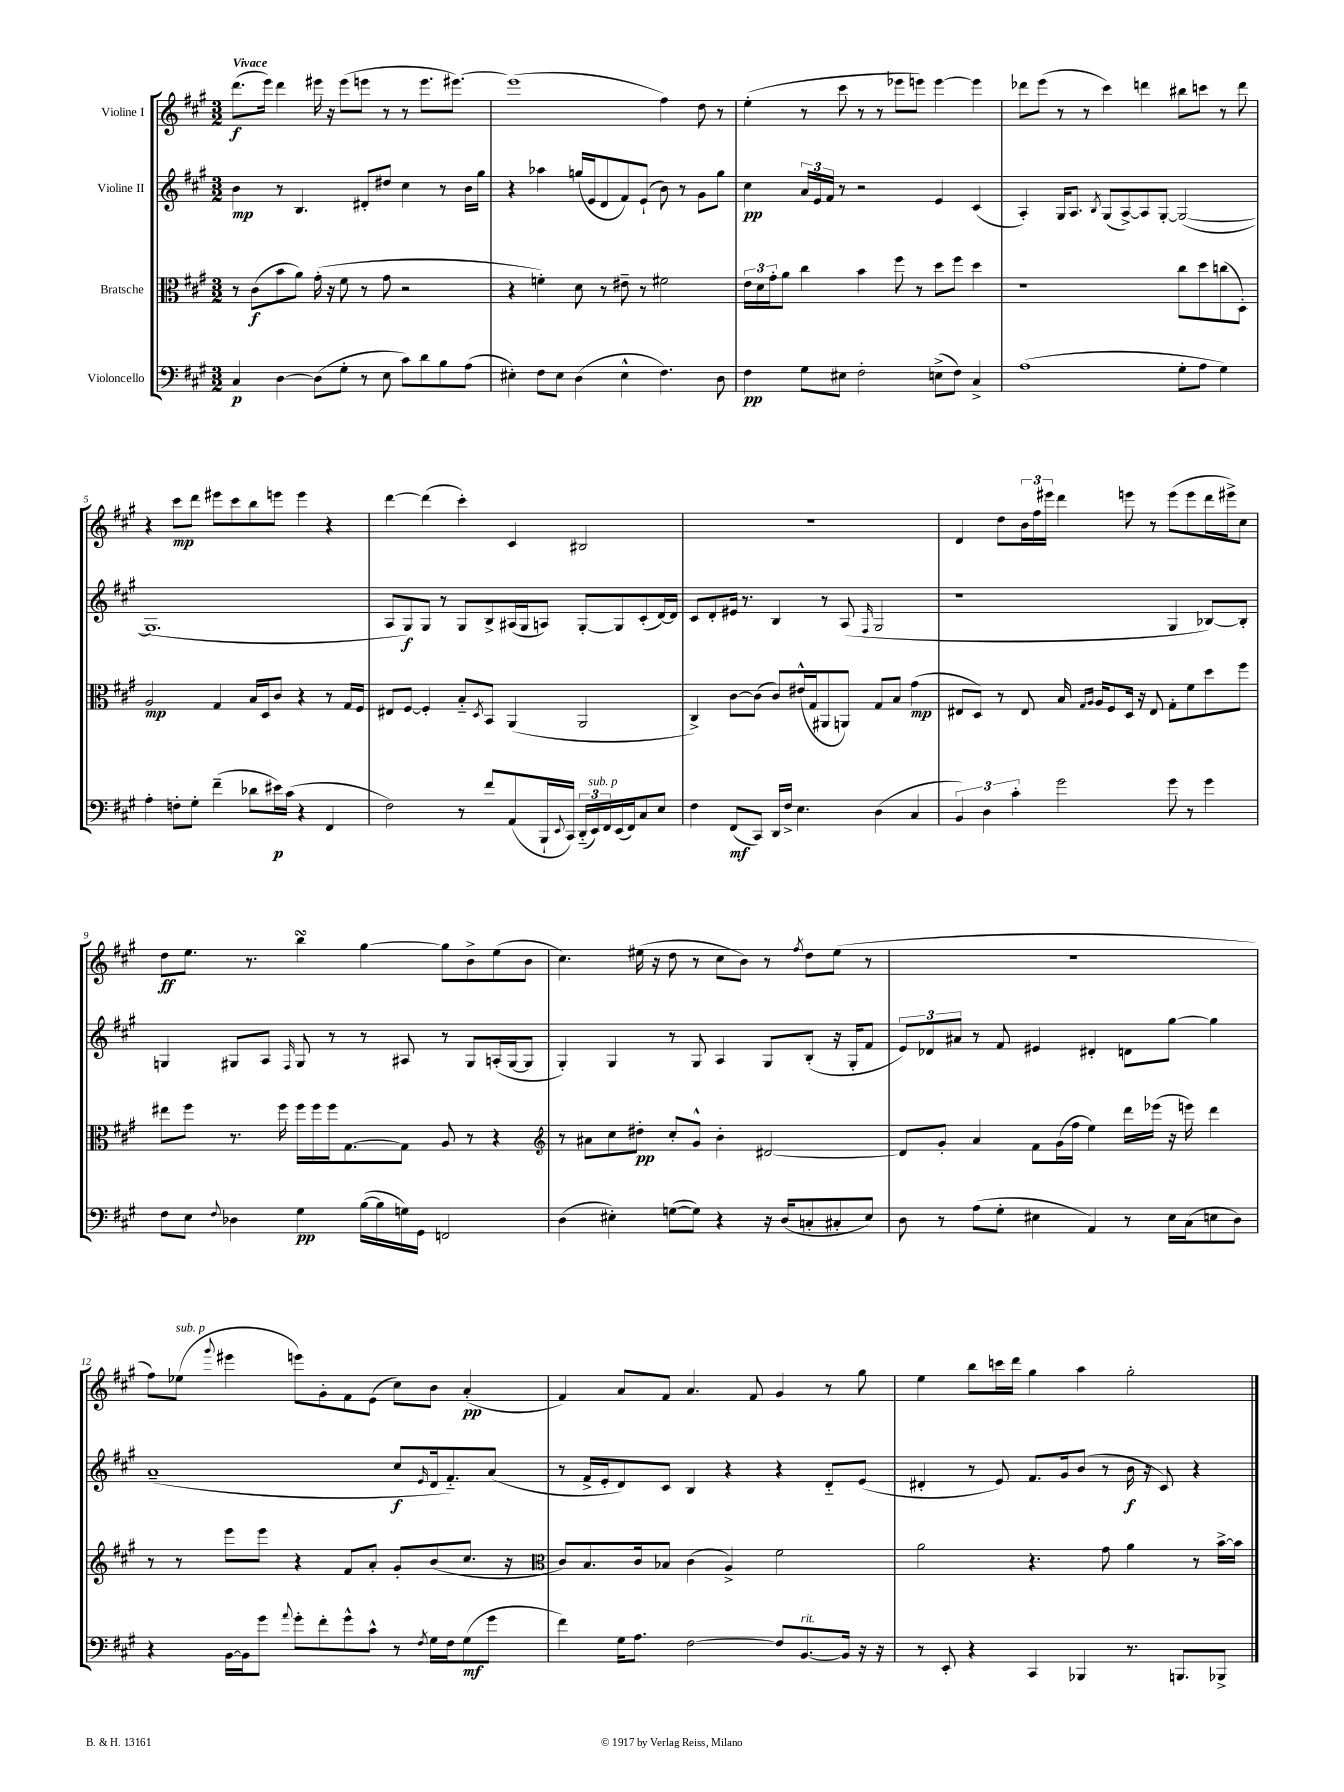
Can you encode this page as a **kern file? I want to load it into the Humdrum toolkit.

**kern	**dynam	**kern	**dynam	**kern	**dynam	**kern	**dynam
*part4	*part4	*part3	*part3	*part2	*part2	*part1	*part1
*staff4	*staff4	*staff3	*staff3	*staff2	*staff2	*staff1	*staff1
*I"Violoncello	*	*I"Bratsche	*	*I"Violine II	*	*I"Violine I	*
*clefF4	*	*clefC3	*	*clefG2	*	*clefG2	*
*k[f#c#g#]	*	*k[f#c#g#]	*	*k[f#c#g#]	*	*k[f#c#g#]	*
*M3/2	*	*M3/2	*	*M3/2	*	*M3/2	*
=1	=1	=1	=1	=1	=1	=1	=1
!	!	!	!	!	!	!LO:TX:a:B:t=Vivace	!
4C#/	p	8r	.	4b\	mp	(8.ddd\L	f
.	.	(8c#\L	f	.	.	.	.
.	.	.	.	.	.	16eee\Jk)	.
[4D\	.	8b\	.	8r	.	4ddd\	.
.	.	8a\J)	.	4.B/	.	.	.
(8D\L]	.	(16g#'\	.	.	.	16eee#X\	.
.	.	16r	.	.	.	16r	.
8G#'\J	.	8f#\	.	.	.	(8eee#\L	.
8r	.	8r	.	8d#X'/L	.	8eeen\J	.
8E\	.	8g#\	.	8dd#X/J	.	8r	.
8c#\L)	.	2r	.	4cc#\	.	8r	.
8d\	.	.	.	.	.	8.eee\L	.
8B\	.	.	.	8r	.	.	.
.	.	.	.	.	.	[8.eee#X\J)	.
(8A\J	.	.	.	16b\LL	.	.	.
.	.	.	.	16gg#\JJ	.	.	.
=2	=2	=2	=2	=2	=2	=2	=2
4E#X'\)	.	4r	.	4r	.	(1eee#]	.
8F#\L	.	4fn'\)	.	4aa-X\	.	.	.
8E#\J	.	.	.	.	.	.	.
(4D\	.	8d\	.	(16ggn/LL	.	.	.
.	.	.	.	16e/J	.	.	.
.	.	8r	.	8d/	.	.	.
4E#^^\	.	8e#X~\	.	8f#/)	.	.	.
.	.	8r	.	(8e`/J	.	.	.
4.F#\)	.	2f#X\	.	8b\)	.	4ff#\)	.
.	.	.	.	8r	.	.	.
.	.	.	.	8g#\L	.	8dd\	.
8D\	.	.	.	8gg\J	.	8r	.
=3	=3	=3	=3	=3	=3	=3	=3
4F#\	pp	24e\LL	.	4cc#\	pp	(4ee'\	.
.	.	24d\	.	.	.	.	.
.	.	24g#'\J	.	.	.	.	.
.	.	8a\J	.	.	.	.	.
8G#\L	.	4cc#\	.	24a/LL	.	8r	.
.	.	.	.	24e/	.	.	.
.	.	.	.	24f#/JJ	.	.	.
8E#X\J	.	.	.	8r	.	8ccc#\	.
2F#'\	.	4b\	.	2r	.	8r	.
.	.	.	.	.	.	8r	.
.	.	8ff#\	.	.	.	8eee-X\L	.
.	.	8r	.	.	.	8eeen\J)	.
(8En^\L	.	8dd\L	.	4e/	.	[4eee\	.
8F#\J)	.	8ff#\J	.	.	.	.	.
4C#^/	.	4dd\	.	(4c#/	.	4eee\]	.
=4	=4	=4	=4	=4	=4	=4	=4
(1A	.	1r	.	4A'/)	.	8ddd-X\L	.
.	.	.	.	.	.	(8eee\J	.
.	.	.	.	16G#/KL	.	8r	.
.	.	.	.	8.A/J	.	.	.
.	.	.	.	.	.	8r	.
.	.	.	.	8qB/	.	.	.
.	.	.	.	(8G#/L	.	4ccc#\)	.
.	.	.	.	[8A^/)	.	.	.
.	.	.	.	8A/]	.	4dddn\	.
.	.	.	.	[8G#'/J	.	.	.
8G#'\L	.	8cc#\L	.	(2G#/_	.	8bb#X\L	.
8A\J	.	8dd\	.	.	.	8cccn\J	.
4G#\)	.	(8ccn\	.	.	.	8r	.
.	.	8D'\J)	.	.	.	8ddd\	.
!!LO:LB:g=z
=5	=5	=5	=5	=5	=5	=5	=5
4A'\	.	2A/	mp	1.G#]	.	4r	.
8Fn'\L	.	.	.	.	.	8ccc#\L	mp
8G#'\J	.	.	.	.	.	8ddd\J	.
(4f#~\	.	4G#/	.	.	.	8eee#X\L	.
.	.	.	.	.	.	8ccc#\	.
8d-X\L	.	16B/LL	.	.	.	8bb\	.
.	.	16D/J	.	.	.	.	.
16e#X\L)	p	8c#/J	.	.	.	8eeen\J	.
(16c#\JJ	.	.	.	.	.	.	.
4r	.	4r	.	.	.	4eee\	.
4FF#/	.	8r	.	.	.	4r	.
.	.	16G#/LL	.	.	.	.	.
.	.	16F#/JJ	.	.	.	.	.
=6	=6	=6	=6	=6	=6	=6	=6
2F#\)	.	8E#X/L	.	8A/L	.	[4ddd\	.
.	.	[8F#/J	.	8G#/)	f	.	.
.	.	4F#'/]	.	8G#/J	.	(4ddd\]	.
.	.	.	.	8r	.	.	.
8r	.	8B/L	.	8G#/L	.	4ccc#'\)	.
.	.	8qD/	.	.	.	.	.
8f#/L	.	8BB/J	.	8B^/	.	.	.
(8AA/	.	(4AA/	.	(16A#X/L	.	4c#/	.
.	.	.	.	16G#/J	.	.	.
16BBB`/L	.	.	.	8An/J)	.	.	.
8qqEE/	.	.	.	.	.	.	.
16CC#/JJ)	.	.	.	.	.	.	.
(24DD/LL	.	2AA/	.	[8G#'/L	.	2B#X/	.
!LO:TX:a:i:t=sub. p	!	!	!	!	!	!	!
24EE/)	.	.	.	.	.	.	.
24FF#/	.	.	.	.	.	.	.
(16EE/	.	.	.	8G#/]	.	.	.
16FF#/J)	.	.	.	.	.	.	.
8C#/	.	.	.	(8c#'/	.	.	.
8E/J	.	.	.	[16d/L)	.	.	.
.	.	.	.	16d/JJ]	.	.	.
=7	=7	=7	=7	=7	=7	=7	=7
4F#\	.	4C#^/)	.	8c#/L	.	1.r	.
.	.	.	.	8d'/	.	.	.
(8FF#/L	mf	[8c#\L	.	16e#X/Jk	.	.	.
.	.	.	.	8.r	.	.	.
8CC#/J)	.	(8c#\J]	.	.	.	.	.
16DD/LL	.	8c#/L)	.	4B/	.	.	.
16F#^/JJ	.	.	.	.	.	.	.
4.E\	.	(16e#X^^/L	.	.	.	.	.
.	.	16G#/J	.	.	.	.	.
.	.	8AA#X/	.	8r	.	.	.
.	.	8AAn/J)	.	(8A/	.	.	.
.	.	.	.	16qqF#/	.	.	.
(4D\	.	8G#/L	.	2G#/	.	.	.
.	.	8B/J	.	.	.	.	.
4C#/	.	(4g#\	mp	.	.	.	.
=8	=8	=8	=8	=8	=8	=8	=8
6BB/)	.	8E#X/L	.	1r	.	4d/	.
.	.	8D/J)	.	.	.	.	.
6D\	.	.	.	.	.	.	.
.	.	8r	.	.	.	8dd\L	.
6c#'\	.	.	.	.	.	.	.
.	.	8E#/	.	.	.	24b\L	.
.	.	.	.	.	.	24ff#\	.
.	.	.	.	.	.	24eee#X\JJ	.
2g#\	.	16B/	.	.	.	4ddd\	.
.	.	16qqG#/LL	.	.	.	.	.
.	.	16qqA/JJ	.	.	.	.	.
.	.	16A/KL	.	.	.	.	.
.	.	8F#/	.	.	.	.	.
.	.	16D/Jk	.	.	.	8eeen\	.
.	.	16r	.	.	.	.	.
.	.	8E#/	.	.	.	8r	.
8g#\	.	8G#'\L	.	4G#/	.	(8eee\L	.
8r	.	8f#\	.	.	.	8eee\	.
4g#\	.	8dd\	.	[8B-X/L)	.	16ddd\L	.
.	.	.	.	.	.	16eee#X^\J)	.
.	.	8ff#\J	.	8B-'/J]	.	8cc#\J	.
!!LO:LB:g=z
=9	=9	=9	=9	=9	=9	=9	=9
8F#\L	.	8ee#X\L	.	4Gn/	.	8dd\L	ff
8E\J	.	8ff#\J	.	.	.	8.ee\J	.
8qqF#/	.	.	.	.	.	.	.
4D-X\	.	8.r	.	8G#X/L	.	.	.
.	.	.	.	.	.	8.r	.
.	.	.	.	8A/J	.	.	.
.	.	16ff#\	.	.	.	.	.
.	.	.	.	16qqF#/	.	.	.
4G#\	pp	16ff#\LL	.	8G#/	.	4bbsSSS\	.
.	.	16ff#\	.	.	.	.	.
.	.	16ff#\J	.	8r	.	.	.
.	.	[8.G#\	.	.	.	.	.
([16B\LL	.	.	.	8r	.	[4gg#\	.
16B\]	.	.	.	.	.	.	.
16Gn\)	.	8G#\J]	.	8A#X/	.	.	.
16GG#\JJ	.	.	.	.	.	.	.
2FFn/	.	8A/	.	8r	.	8gg#\L]	.
.	.	8r	.	8G#/L	.	8b^\	.
.	.	4r	.	(16An'/L	.	(8ee\	.
.	.	.	.	[16G#/J	.	.	.
.	.	.	.	8G#/J]	.	8b\J	.
=10	=10	=10	=10	=10	=10	=10	=10
*	*	*clefG2	*	*	*	*	*
(4D\	.	8r	.	4G#'/)	.	4.cc#\)	.
.	.	8a#X\L	.	.	.	.	.
4E#X'\)	.	8cc#\	.	4G#/	.	.	.
.	.	8dd#X'\J	pp	.	.	(16ee#X\	.
.	.	.	.	.	.	16r	.
([8Gn\L	.	8cc#'/L	.	8r	.	8dd\	.
8G\J])	.	8g#^^/J	.	8G#/	.	8r	.
4r	.	4b'\	.	4A/	.	8cc#\L	.
.	.	.	.	.	.	8b\J)	.
16r	.	[2d#X/	.	8G#/L	.	8r	.
(16D/KL	.	.	.	.	.	.	.
.	.	.	.	.	.	8qff#/	.
8Cn'/	.	.	.	(8B'/J	.	8dd\L	.
8C#X'/	.	.	.	16r	.	(8ee#\J	.
.	.	.	.	16G#'/KL	.	.	.
8E#/J)	.	.	.	8f#/J	.	8r	.
=11	=11	=11	=11	=11	=11	=11	=11
8D\	.	8d#/L]	.	12e/L)	.	1.r	.
.	.	.	.	12d-X/	.	.	.
8r	.	8g#'/J	.	.	.	.	.
.	.	.	.	12a#X/J	.	.	.
(8A\L	.	4a/	.	8r	.	.	.
8G#'\J	.	.	.	8f#/	.	.	.
4E#X\	.	8f#\L	.	4e#X/	.	.	.
.	.	(16g#\L	.	.	.	.	.
.	.	16ff#\JJ	.	.	.	.	.
4AA/)	.	4ee\)	.	4d#X'/	.	.	.
8r	.	16ddd\LL	.	8dn\L	.	.	.
.	.	(16eee-X\JJ	.	.	.	.	.
16E#\LL	.	16r	.	[8gg#\J	.	.	.
(16C#\J	.	16eeen\)	.	.	.	.	.
8En\	.	4ddd\	.	4gg#\]	.	.	.
8D\J)	.	.	.	.	.	.	.
!!LO:LB:g=z
=12	=12	=12	=12	=12	=12	=12	=12
4r	.	8r	.	(1a~	.	8ff#\L)	.
!	!	!	!	!	!	!LO:TX:a:i:t=sub. p	!
.	.	8r	.	.	.	(8ee-X\J	.
.	.	.	.	.	.	8qqggg#/	.
[16BB\LL	.	8eee\L	.	.	.	4eee#X\	.
16BB\J]	.	.	.	.	.	.	.
8g#\J	.	8eee\J	.	.	.	.	.
8qqa/	.	.	.	.	.	.	.
8g#'\L	.	4r	.	.	.	8eeen\L)	.
8f#'\	.	.	.	.	.	8g#'\	.
8g#^^\	.	8f#/L	.	.	.	8f#\	.
8c#^^\J	.	8a'/J	.	.	.	(8e\J	.
8r	.	8g#'/L	.	8cc#/L	f	8cc#\L)	.
8qF#/	.	.	.	16qqe/	.	.	.
16G#\LL	.	(8b/	.	16d/k	.	8b\J	.
16F#\J	.	.	.	8.f#/)	.	.	.
(8G#\	mf	8.cc#/J	.	.	.	(4a'/	pp
8g#\J	.	.	.	(8a/J	.	.	.
.	.	16r	.	.	.	.	.
=13	=13	=13	=13	=13	=13	=13	=13
*	*	*clefC3	*	*	*	*	*
4f#\)	.	8c#/L)	.	8r	.	4f#/)	.
.	.	8.B/	.	16f#^/LL	.	.	.
.	.	.	.	16e'/J	.	.	.
16G#\KL	.	.	.	8d/)	.	8a/L	.
8.A\J	.	16c#/k	.	.	.	.	.
.	.	8B-X/J	.	8c#/J	.	8f#/J	.
[2F#\	.	(4c#\	.	4B/	.	4.a/	.
.	.	4A^/)	.	4r	.	.	.
.	.	.	.	.	.	8f#/	.
8F#/L]	.	2f#\	.	4r	.	4g#/	.
!LO:TX:a:i:t=rit.	!	!	!	!	!	!	!
[8.BB/	.	.	.	.	.	.	.
.	.	.	.	8d/L	.	8r	.
16BB/Jk]	.	.	.	.	.	.	.
16r	.	.	.	(8e/J	.	8gg#\	.
16r	.	.	.	.	.	.	.
=14	=14	=14	=14	=14	=14	=14	=14
8r	.	2a\	.	4d#X'/	.	4ee\	.
8EE'/	.	.	.	.	.	.	.
4r	.	.	.	8r	.	8bb\L	.
.	.	.	.	8e/)	.	16cccn\L	.
.	.	.	.	.	.	16ddd\JJ	.
4CC#/	.	4.r	.	8.f#/L	.	4gg#\	.
.	.	.	.	16g#/k	.	.	.
4BBB-X/	.	.	.	(8b/J	.	4aa\	.
.	.	8g#\	.	8r	.	.	.
8.r	.	4a\	.	16b\	f	2gg#'\	.
.	.	.	.	16r	.	.	.
.	.	.	.	8c#/)	.	.	.
8.BBBn/L	.	.	.	.	.	.	.
.	.	8r	.	4r	.	.	.
8BBB-X^/J	.	[16b^\LL	.	.	.	.	.
.	.	16b\JJ]	.	.	.	.	.
==	==	==	==	==	==	==	==
*-	*-	*-	*-	*-	*-	*-	*-
